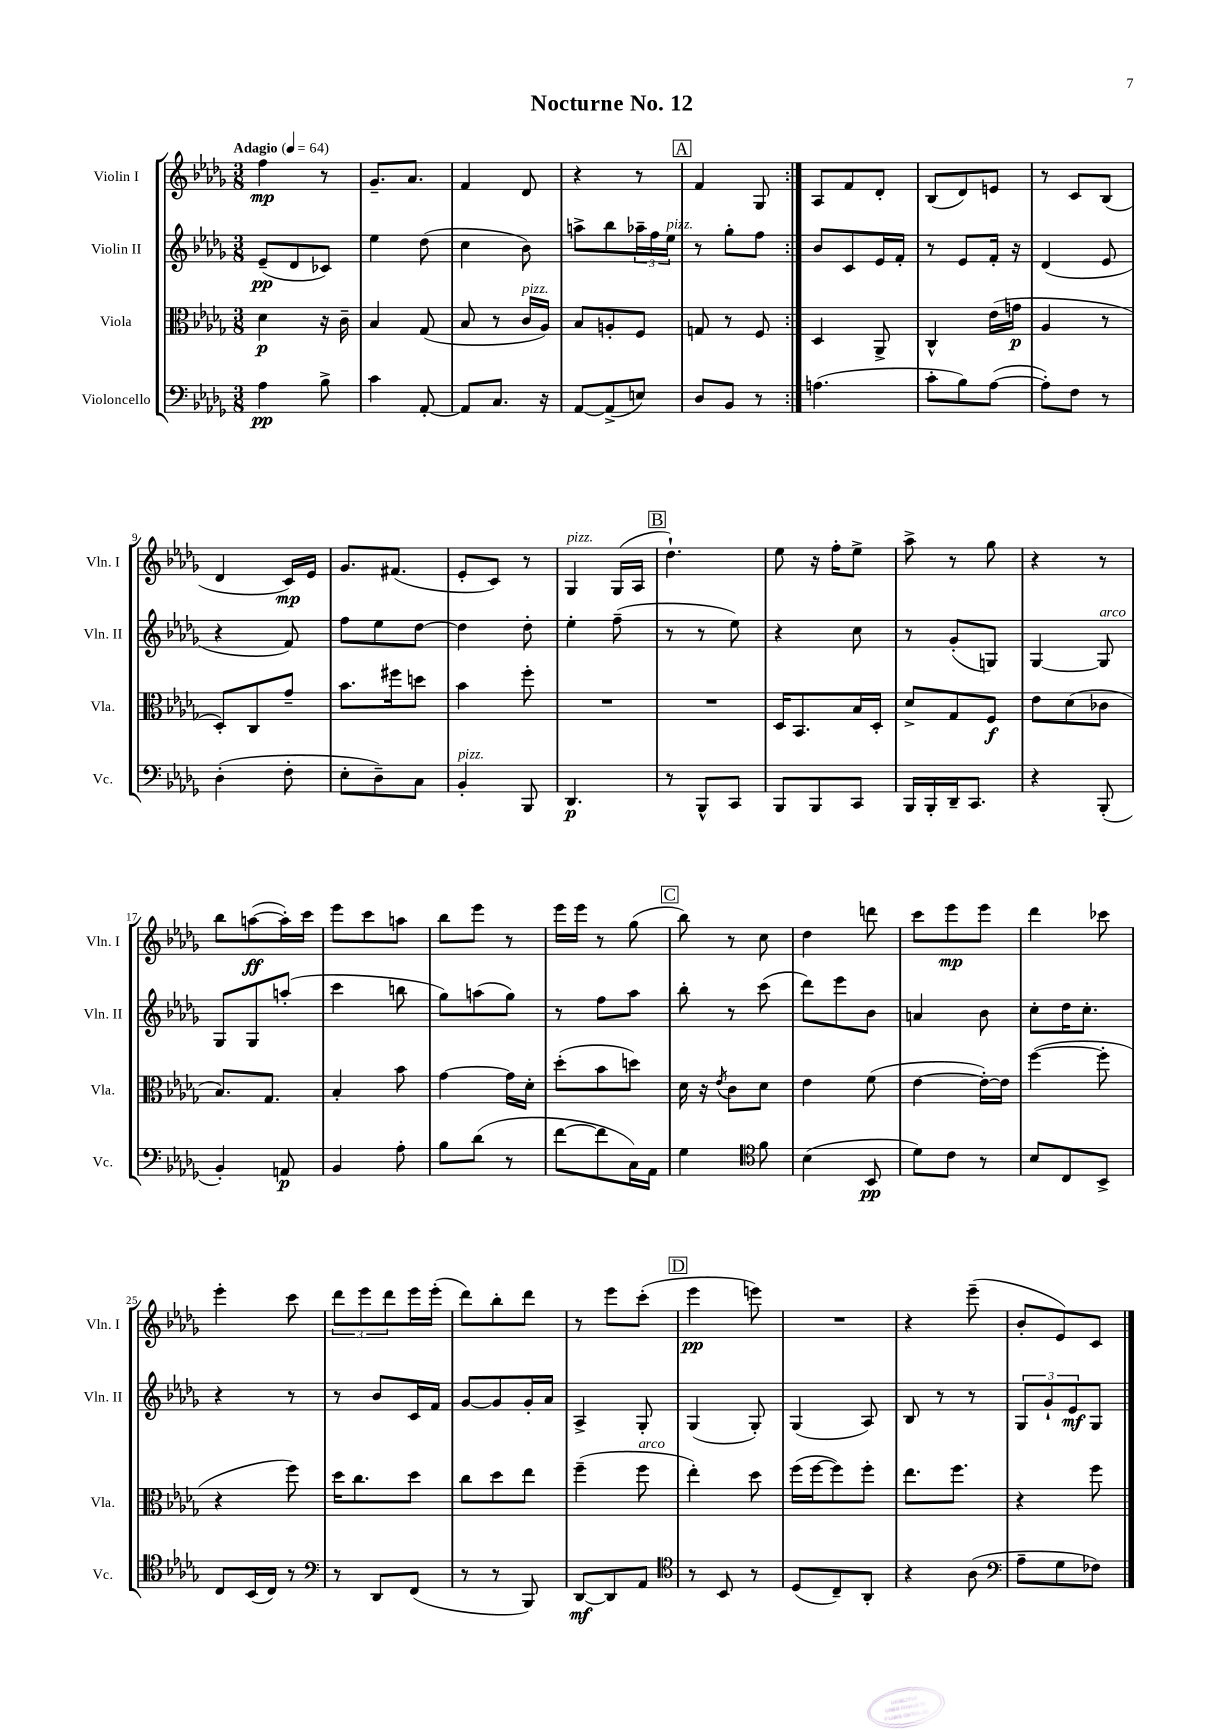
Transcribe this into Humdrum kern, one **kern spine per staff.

**kern	**kern	**kern	**kern
*staff4	*staff3	*staff2	*staff1
*clefF4	*clefC3	*clefG2	*clefG2
*k[b-e-a-d-g-]	*k[b-e-a-d-g-]	*k[b-e-a-d-g-]	*k[b-e-a-d-g-]
*M3/8	*M3/8	*M3/8	*M3/8
*MM64	*MM64	*MM64	*MM64
4A-	4d-	(8e-~	4ff
.	.	8d-	.
8B-^	16r	8c-)	8r
.	16c~	.	.
=	=	=	=
4c	4B-	4ee-	8.g-~
.	.	.	8.a-
[8AA-'	(8G-	(8dd-	.
=	=	=	=
8AA-]	8B-	4cc	4f
8.C	8r	.	.
.	16c	8b-)	8d-
16r	16A-)	.	.
=	=	=	=
[8AA-	8B-	8aa^	4r
(8AA-^]	8A'	8bb-	.
8E)	8F	24aa-~	8r
.	.	24ff	.
.	.	24ee-	.
=	=	=	=
8D-	8G	8r	4f
8BB-	8r	8gg-'	.
8r	8F	8ff	8G-
=:|!	=:|!	=:|!	=:|!
(4.A	4D-	8b-	8A-
.	.	8c	8f
.	8AA-^	16e-	8d-'
.	.	16f'	.
=	=	=	=
8c'	4C^^	8r	(8B-
8B-)	.	8e-	8d-)
([8A-	(16e-	16f'	8e
.	16g	16r	.
=	=	=	=
8A-'])	4A-	(4d-	8r
8F	.	.	8c
8r	8r	8e-	(8B-
=	=	=	=
(4D-'	8D-')	4r	4d-
.	8C	.	.
8F'	8g-~	8f)	16c)
.	.	.	16e-
=	=	=	=
8E-'	8.b-	8ff	8.g-
8D-~)	.	8ee-	.
.	16ff#	.	(8.f#
8C	8dd	[8dd-	.
=	=	=	=
4BB-'	4b-	4dd-]	8e-'
.	.	.	8c)
8BBB-	8ff'	8dd-'	8r
=	=	=	=
4.DD-	4.r	4ee-'	4G-
.	.	(8ff~	(16G-
.	.	.	16A-
=	=	=	=
8r	4.r	8r	4.dd-`)
8BBB-^^	.	8r	.
8CC	.	8ee-)	.
=	=	=	=
8BBB-	16D-	4r	8ee-
.	8.BB-	.	.
8BBB-	.	.	16r
.	.	.	16ff'
8CC	16B-	8cc	8ee-^
.	16D-'	.	.
=	=	=	=
16BBB-	8d-^	8r	8aa-^
16BBB-'	.	.	.
16DD-~	8G-	(8g-'	8r
8.CC	.	.	.
.	8F	8G)	8gg-
=	=	=	=
4r	8e-	[4G-	4r
.	(8d-	.	.
(8BBB-'	8c-	8G-]	8r
=	=	=	=
4BB-')	8.B-)	8G-	8bb-
.	.	8G-	([8aa
.	8.G-	.	.
8AA	.	(8aa'	16aa'])
.	.	.	16ccc
=	=	=	=
4BB-	4B-'	4ccc	8eee-
.	.	.	8ccc
8A-'	8b-	8bb	8aa
=	=	=	=
8B-	[4g-	8gg-)	8bb-
(8d-	.	(8aa	8eee-
8r	16g-]	8gg-)	8r
.	16d-'	.	.
=	=	=	=
[8f	(8dd-'	8r	16eee-
.	.	.	16eee-
8f]	8b-	8ff	8r
16C)	8dd)	8aa-	(8gg-
16AA-	.	.	.
=	=	=	=
4G-	16d-	8bb-'	8bb-)
.	16r	.	.
.	8qe-	.	.
.	8c	8r	8r
*clefC4	*	*	*
8f	8d-	(8ccc	8cc
=	=	=	=
(4B-	4e-	8ddd-)	4dd-
.	.	8eee-	.
8BB-	(8f	8b-	8ddd
=	=	=	=
8d-)	[4e-	4a	8ccc
8c	.	.	8eee-
8r	16e-'_)	8b-	8eee-
.	16e-]	.	.
=	=	=	=
8B-	([4ff	8cc'	4ddd-
8C	.	16dd-	.
.	.	8.cc'	.
8BB-^	8ff']	.	8ccc-
=	=	=	=
8C	4r	4r	4eee-'
(16BB-	.	.	.
16C)	.	.	.
8r	8ff)	8r	8ccc
=	=	=	=
*clefF4	*	*	*
8r	16dd-	8r	12ddd-
.	8.cc	.	.
.	.	.	12eee-
8DD-	.	8b-	.
.	.	.	12ddd-
(8FF	8dd-	16c	16eee-
.	.	16f	(16eee-'
=	=	=	=
8r	8cc	[8g-	8ddd-)
8r	8dd-	8g-]	8bb-'
8BBB-)	8ee-	16g-'	8ddd-
.	.	16a-	.
=	=	=	=
[8DD-	(4ff~	4A-^	8r
8DD-]	.	.	8eee-
8AA-	8ff	8G-'	(8ccc'
=	=	=	=
*clefC4	*	*	*
8r	4ee-')	(4G-	4eee-
8BB-	.	.	.
8r	8dd-	8G-')	8eee)
=	=	=	=
(8D-	(16ff	(4G-	4.r
.	[16ff	.	.
8C~)	8ff])	.	.
8AA-'	8ff'	8A-)	.
=	=	=	=
4r	8.ee-	8B-	4r
.	.	8r	.
.	8.ff	.	.
(8A-	.	8r	(8eee-~
=	=	=	=
*clefF4	*	*	*
8A-~	4r	12G-	8b-'
.	.	12g-`	.
8G-	.	.	8e-)
.	.	12e-	.
8F-)	8ff	8G-	8c
==	==	==	==
*-	*-	*-	*-
